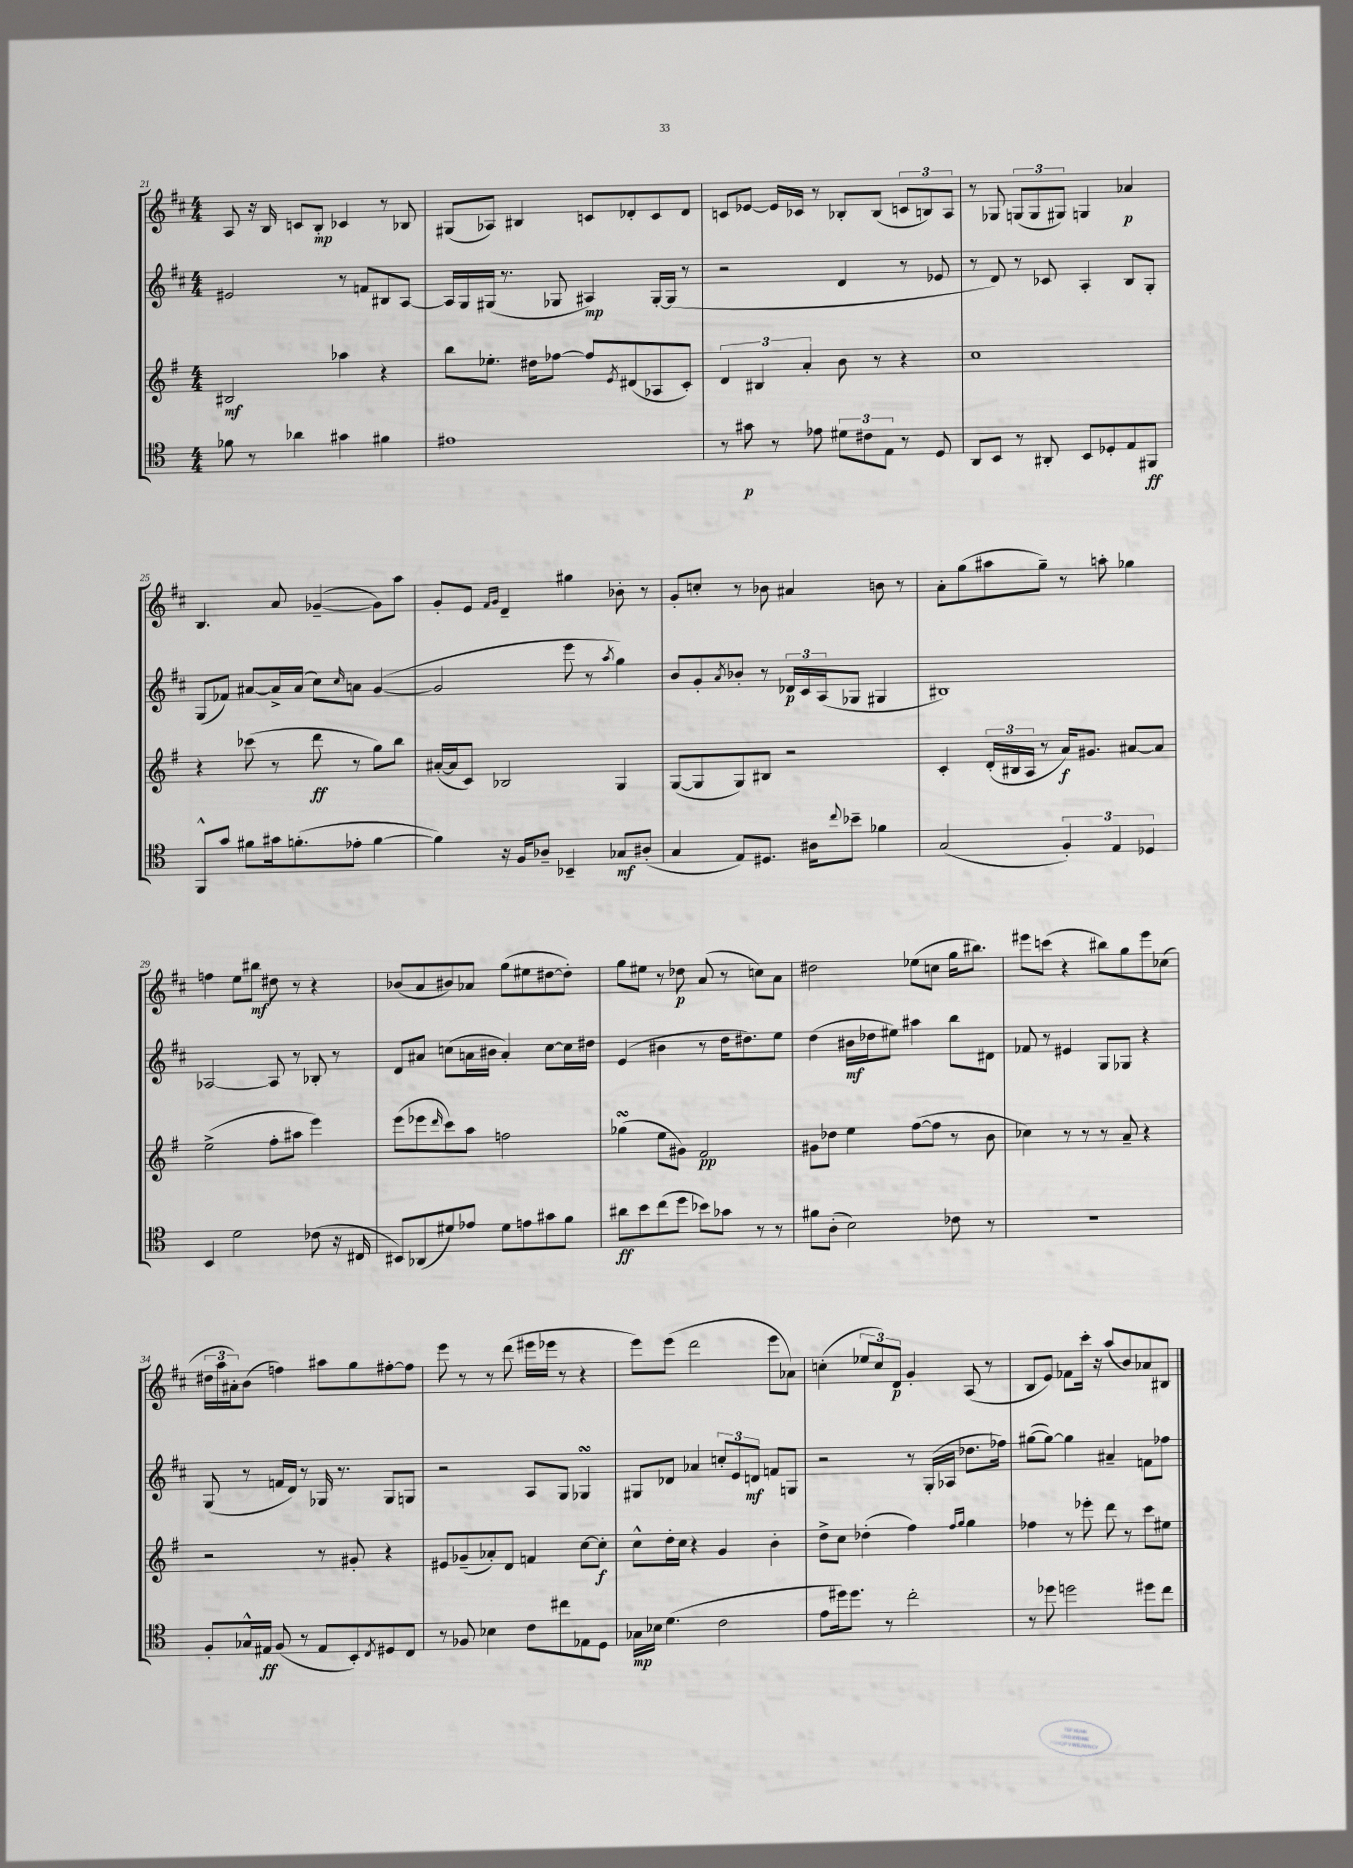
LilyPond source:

<<
\new StaffGroup <<
\new Staff = "s0" {
    \clef treble \key d \major \numericTimeSignature \time 4/4
    a8 r16 b16 c'8 b8-.\mp ces'4 r8 bes8 |
    gis8( aes8) bis4 c'8 des'8-. c'8 des'8 |
    c'8 ees'8~ ees'16 ces'16 r8 bes8-. bes8( \tuplet 3/2 { c'8 b8) a8 } |
    r8 ges8 \tuplet 3/2 { g8( g8 gis8) } g4 aes'4\p |
    b4. a'8 ges'4~--( ges'8) a''8 |
    g'8-. e'8 \grace { fis'16 g'16 } d'4-- gis''4 bes'8-. r8 |
    g'8-. c''8-. r8 bes'8 ais'4 b'8 r8 |
    a'8-. g''8( ais''8 g''8--) r8 a''8-. ges''4 |
    f''4 e''8 bis''8\mf dis''8 r8 r4 |
    bes'8( a'8 bis'8) aes'8 g''8( eis''8 dis''8~ dis''8-.) |
    g''8 eis''8 r8 des''8\p a'8( r8 c''8) a'8 |
    dis''2 ees''8( c''8 g''16 bis''8.) |
    eis'''8 c'''8( r4 bis''8) g''8 eis'''8 ces''8( |
    \tuplet 3/2 { dis''16 a''16 ais'16-.) } b'8( f''4) ais''8 g''8 fis''8~-. fis''8 |
    e'''8 r8 r8 d'''8( eis'''16 ees'''16 r8 r4 |
    e'''8) e'''8( d'''2 e'''8 aes'8) |
    c''4-.( \tuplet 3/2 { ees''8 c''8) d'8\p } g'4-. a8( r8 |
    b8 e'8) fes'8 cis'''16-. r16 a''8( b'8) aes'8 bis8 \bar "|." |
}
\new Staff = "s1" {
    \clef treble \key d \major \numericTimeSignature \time 4/4
    eis'2 r8 f'8 bis8 a8~ |
    a16 g16 gis16( r8. ges8 ais4\mp) ges16~-. ges16( r8 |
    r2 d'4 r8 ees'8 |
    r8 d'8) r8 ces'8 a4-. b8 g8-. |
    g8( fes'8) ais'8~ ais'16-> ais'16( cis''8) \grace { cis''16 } a'8 g'4~( |
    g'2 e'''8 r8 \acciaccatura { a''8 } g''4) |
    b'8 g'8-. \acciaccatura { a'8 } bes'8-. r8 \tuplet 3/2 { des'16\p cis'16 a16( } ges8 gis4 |
    bis1) |
    aes2~ aes8 r8 bes8-. r8 |
    d'8 ais'8 c''8( a'16 bis'16 a'4-.) c''8~ c''16 dis''16 |
    e'4( bis'4 r8 d''16 dis''8.) e''8 |
    d''4( bis'16\mf des''16 eis''8) ais''4 b''8 dis'8 |
    fes'8 r8 eis'4 g8 ges8 r4 |
    g8( r8 f'16 d'16) r8 ges16 r8. ges8 g8 |
    r2 a8 g8 ges4\turn |
    gis8 des'8 aes'4 \tuplet 3/2 { c''8-. e'8 d'8\mf } f'8 g8 |
    r2 r8 g16-.( aes16 des''8. fes''16) |
    gis''8~( gis''8~) gis''4 ais'4-- f'8 fes''8 \bar "|." |
}
\new Staff = "s2" {
    \clef treble \key g \major \numericTimeSignature \time 4/4
    bis2\mf aes''4 r4 |
    b''8 ees''8.-. dis''16 fes''8~ fes''8 \acciaccatura { e'8 } dis'8( aes8 c'8-.) |
    \tuplet 3/2 { d'4 bis4 a'4-. } b'8 r8 r4 |
    c''1 |
    r4 ces'''8( r8 d'''8\ff r8 g''8) b''8 |
    ais'16~-.( ais'16 c'8) bes2 g4 |
    g8~( g8 g8) bis8 r2 |
    c'4-. \tuplet 3/2 { d'16-.( bis16 a16 } r8 a'16\f) gis'8. ais'8~ ais'8 |
    e''2->( fis''8-. ais''8 e'''4) |
    e'''8( ees'''8 \grace { d'''16 } c'''8) a''8 f''2 |
    ges''4\turn( e''8 gis'8) fis'2\pp |
    gis'8 des''8 e''4 fis''8~( fis''8 r8 b'8 |
    ces''4) r8 r8 r8 a'8-- r4 |
    r2 r8 gis'8-. r4 |
    eis'8 ges'8--( aes'8-.) d'8 f'4 c''8~ c''8-.\f |
    c''8-^ d''16-. c''16 r4 g'4 b'4-. |
    d''8-> c''8 des''4-.( fis''4) \grace { fis''16 g''16 } g''4 |
    fes''4 r8 ees'''8-. d'''8 r8 c'''8 eis''8 \bar "|." |
}
\new Staff = "s3" {
    \clef tenor \key c \major \numericTimeSignature \time 4/4
    fes'8 r8 aes'4 gis'4 fis'4 |
    eis'1 |
    r8 gis'8\p r8 ees'8 \tuplet 3/2 { dis'8 cis'8 e8 } r8 d8 |
    a,8 b,8 r8 ais,8-. b,8 des8-. e8 fis,8\ff |
    f,8-^ g'8 fis'8 gis'16 f'8.-.( ees'8-. f'4~ |
    f'4) r16 f16 aes8-- bes,4-- ges8\mf ais8-.( |
    g4 e8) dis8. ais16 \appoggiatura { c''8 } bes'8-- fes'4 |
    g2( \tuplet 3/2 { f4-.) e4 des4 } |
    b,4 d'2 ces'8( r16 cis16 |
    bis,8) aes,8( dis'8) ees'8 dis'8 e'8 gis'8 f'8 |
    ais'8\ff b'8 c''8( d''8 bes'8) ges'8 r8 r8 |
    fis'8 a8-.( b2) ces'8 r8 |
    r1 |
    f8-. ges16-^ eis16\ff f8( r8 eis8 b,8-.) \acciaccatura { c8 } dis8 c8 |
    r8 fes8 bes4 c'8 cis''8 ees8 d8 |
    ges16\mp bes16 d'4.( c'2 |
    e'8 dis''16) dis''8. r8 c''2-. |
    r8 des''8 d''2 dis''8 c''8 \bar "|." |
}
>>
>>
\layout { \context { \Score currentBarNumber = #21 } }
